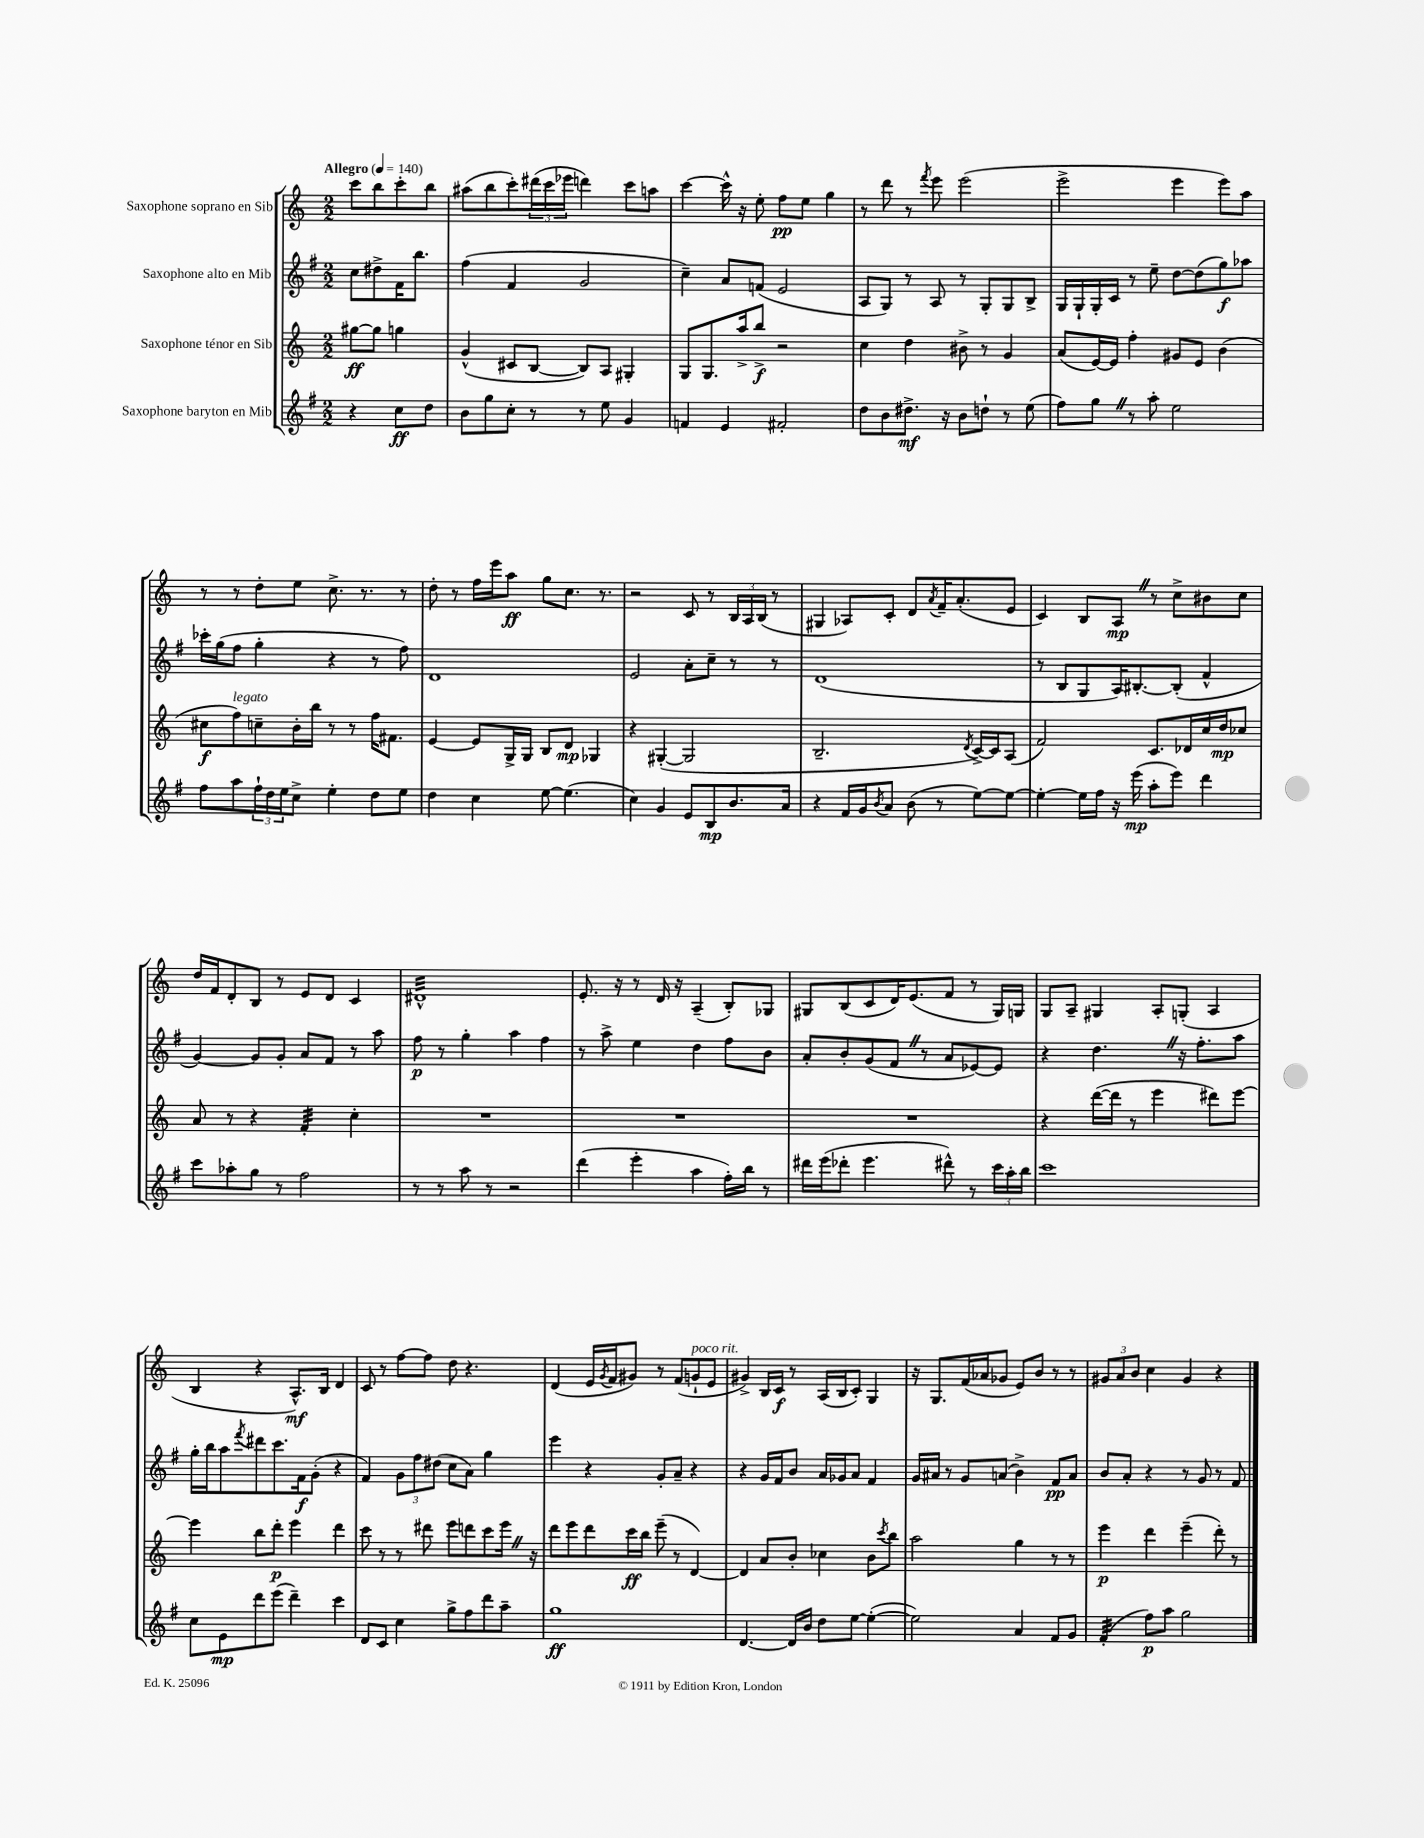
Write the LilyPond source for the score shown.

<<
\new StaffGroup <<
\new Staff = "s0" \with { instrumentName = "Saxophone soprano en Sib" } {
    \clef treble \key c \major \numericTimeSignature \time 2/2 \partial 2 \tempo "Allegro" 4 = 140
    c'''8 b''8 c'''8-. b''8 |
    ais''8( b''8 c'''8-.) \tuplet 3/2 { dis'''16( c'''16 ees'''16 } d'''4) c'''8 a''8 |
    c'''4~ c'''16-^ r16 e''8-. f''8\pp e''8 g''4 |
    r8 d'''8 r8 \acciaccatura { f'''8 } e'''8 e'''2( |
    e'''2-> e'''4 e'''8) a''8 |
    r8 r8 d''8-. e''8 c''8.-> r8. r8 |
    d''8-. r8 f''16 e'''16 a''8\ff g''8 c''8. r8. |
    r2 c'8 r8 \tuplet 3/2 { b16 a16 b16( } r8 |
    gis4 aes8) c'8-. d'8 \acciaccatura { a'8 } f'16-- a'8.-.( e'8 |
    c'4) b8 a8\mp \once \override BreathingSign.text = \markup { \musicglyph "scripts.caesura.straight" } \breathe r8 c''8-> bis'8 c''8 |
    d''16 f'16 d'8-. b8 r8 e'8 d'8 c'4 |
    dis'1:32-^ |
    e'8.-. r16 r8 d'16 r16 a4--( b8-.) ges8 |
    gis8 b8( c'8 d'16) e'8.( f'8 r8 gis16) g16 |
    g8 a8-- gis4 a8-. g8-.( a4 |
    b4 r4 a8.-^\mf) b16 d'4 |
    c'8 r8 f''8~ f''8 d''8 r4. |
    d'4( e'16 \acciaccatura { g'8 } f'16 gis'8) r8 f'8( g'8-!^\markup { \italic "poco rit." } e'8 |
    gis'4->) b16 c'16\f r8 a16( b16 c'8-.) g4 |
    r16 g8. f'16( aes'16 ges'8 e'8) b'8 r8 r8 |
    \tuplet 3/2 { gis'8 a'8 b'8 } c''4 gis'4 r4 \bar "|." |
}
\new Staff = "s1" \with { instrumentName = "Saxophone alto en Mib" } {
    \clef treble \key g \major \numericTimeSignature \time 2/2 \partial 2
    c''8 dis''8-> fis'16 b''8. |
    fis''4( fis'4 g'2 |
    c''4--) a'8 f'8( e'2 |
    a8 g8) r8 a8 r8 g8-. g8 b8-> |
    g16 g16-! g16-. c'16 r8 e''8-- d''8~ d''8( g''8\f) aes''8 |
    ces'''16-. g''16( fis''8 g''4-. r4 r8 fis''8) |
    d'1 |
    e'2 a'8-. c''8-- r8 r8 |
    d'1( |
    r8 b8 g8 a16) bis8.~-. bis8-.( fis'4-^ |
    g'4~) g'8 g'8-. a'8 fis'8 r8 a''8 |
    fis''8\p r8 g''4-. a''4 fis''4 |
    r8 a''8-> e''4 d''4 fis''8 b'8 |
    a'8-. b'8-. g'8( fis'8 \once \override BreathingSign.text = \markup { \musicglyph "scripts.caesura.straight" } \breathe r8 a'8 ees'8~) ees'8 |
    r4 d''4. \once \override BreathingSign.text = \markup { \musicglyph "scripts.caesura.straight" } \breathe r16 fis''8.-. a''8 |
    g''16-. b''16 a''8 \acciaccatura { fis'''8 } dis'''8 c'''8. fis'16\f g'8-.( r4 |
    fis'4) \tuplet 3/2 { g'8 fis''8 dis''8( } c''8 a'8) g''4 |
    e'''4 r4 g'8-. a'8-- r4 |
    r4 g'16 fis'16 b'8 a'16 ges'16 a'8 fis'4 |
    g'16 ais'16 r8 g'8 a'8( b'4->) fis'8\pp a'8 |
    b'8 a'8-. r4 r8 g'8 r8 fis'8 \bar "|." |
}
\new Staff = "s2" \with { instrumentName = "Saxophone ténor en Sib" } {
    \clef treble \key c \major \numericTimeSignature \time 2/2 \partial 2
    gis''8~\ff gis''8 g''4 |
    g'4-^( cis'8 b8~ b8) a8 gis4-. |
    g8 g8. a''16-> b''8->\f r2 |
    c''4 d''4 bis'8-> r8 g'4 |
    a'8( e'16~) e'16 f''4-. gis'8 e'8 b'4( |
    cis''8\f f''8^\markup { \italic "legato" }) c''8-- b'16-. b''16 r8 r8 f''16 fis'8. |
    e'4~ e'8 g16-> g16 b8 d'8\mp ges4 |
    r4 gis4~-.( gis2 |
    b2.-- \acciaccatura { d'8 } c'16~->) c'16 a8( |
    f'2) c'8. des'16 c''16 d''16\mp ces''8 |
    a'8 r8 r4 f'4:32-. c''4-. |
    R1 |
    R1 |
    R1 |
    r4 d'''16~( d'''16 r8 e'''4 dis'''8) e'''8~ |
    e'''4 b''8 d'''8-.\p e'''4 d'''4 |
    c'''8 r8 r8 dis'''8 e'''8 d'''8 c'''8 e'''16 \once \override BreathingSign.text = \markup { \musicglyph "scripts.caesura.straight" } \breathe r16 |
    d'''8 e'''8 d'''8 c'''16\ff b''16 e'''8--( r8 d'4~) |
    d'4 a'8 b'8-. ces''4 b'8 \acciaccatura { c'''8 } b''8 |
    a''2 g''4 r8 r8 |
    e'''4\p d'''4 e'''4--( d'''8-.) r8 \bar "|." |
}
\new Staff = "s3" \with { instrumentName = "Saxophone baryton en Mib" } {
    \clef treble \key g \major \numericTimeSignature \time 2/2 \partial 2
    r4 c''8\ff d''8 |
    b'8 g''8 c''8-. r8 r8 e''8 g'4 |
    f'4 e'4 fis'2-. |
    d''8 b'8 dis''8.->\mf r16 b'8 d''8-! r8 e''8( |
    fis''8) g''8 \once \override BreathingSign.text = \markup { \musicglyph "scripts.caesura.straight" } \breathe r8 a''8-. e''2 |
    fis''8 a''8 \tuplet 3/2 { fis''16-! d''16 e''16 } c''8-> e''4-. d''8 e''8 |
    d''4 c''4 e''8~ e''4.( |
    c''4) g'4 e'8 b8\mp b'8. a'16 |
    r4 fis'16 g'16 \acciaccatura { b'8 } a'8 b'8( r8 e''8~) e''8~ |
    e''4~-. e''16 fis''16 r16 e'''16\mp( a''8-. e'''8) d'''4 |
    c'''8 aes''8-. g''8 r8 fis''2 |
    r8 r8 a''8 r8 r2 |
    d'''4( e'''4-. a''4 fis''16-.) b''16 r8 |
    dis'''16 e'''16( des'''8-. e'''4. dis'''8-^) r8 \tuplet 3/2 { c'''16 a''16-. b''16 } |
    c'''1 |
    c''8 e'8\mp d'''8 e'''8( d'''4--) c'''4 |
    d'8 c'8 c''4 g''8-> fis''8 d'''8 a''8-- |
    g''1\ff |
    d'4.~ d'16 b'16 d''8 e''8~ e''4~-.( |
    e''2) a'4 fis'8 g'8 |
    fis'4:32-.( fis''8\p) a''8 g''2 \bar "|." |
}
>>
>>
\layout { \context { \Score \remove "Bar_number_engraver" } }
